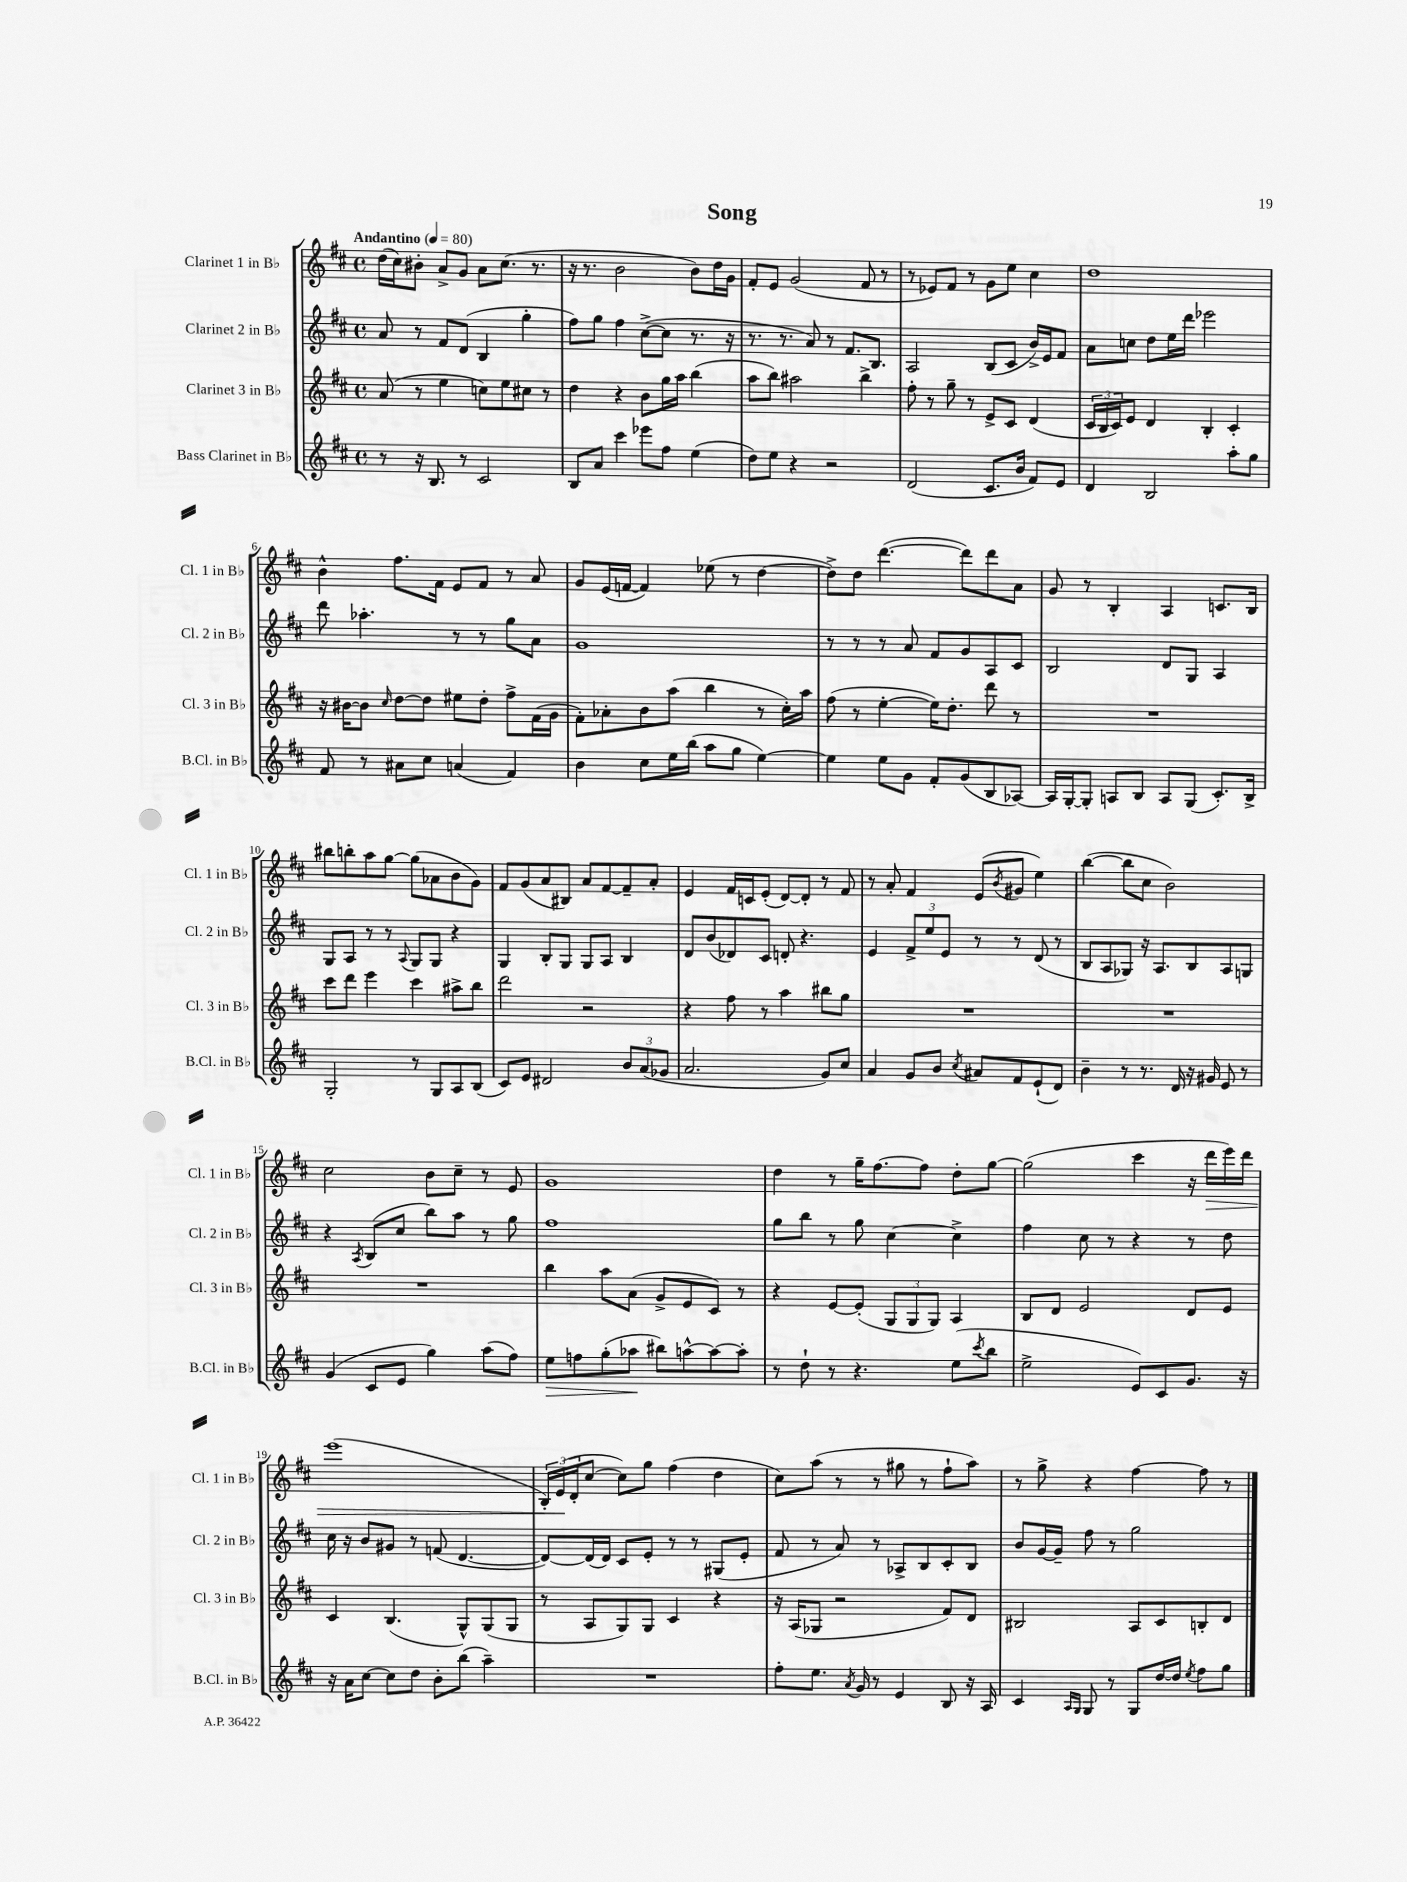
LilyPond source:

\header { title = "Song" }
<<
\new StaffGroup <<
\new Staff = "s0" \with { instrumentName = "Clarinet 1 in Bb" shortInstrumentName = "Cl. 1 in Bb" } {
    \clef treble \key d \major \defaultTimeSignature \time 4/4 \tempo "Andantino" 4 = 80
    d''16( cis''16) bis'8-. a'8-> g'8 a'8 cis''8.( r8. |
    r16 r8. b'2 b'8) d''16 g'16 |
    fis'8-. e'8 g'2( fis'8 r8 |
    r8 ees'8) fis'8 r8 g'8 e''8 cis''4 |
    d''1 |
    b'4-^ fis''8. fis'16 e'8 fis'8 r8 a'8 |
    g'8 e'16( f'16~ f'4) ees''8( r8 d''4~ |
    d''8->) d''8 d'''4.~( d'''8) d'''8 a'8 |
    g'8 r8 b4-. a4 c'8. b16 |
    bis''8 b''8-. a''8 g''8~ g''8( aes'8 b'8 g'8) |
    fis'8 g'8( a'8 bis8) a'8 fis'8~ fis'8-- a'8-. |
    e'4 fis'16 c'16 e'8-.( d'8~) d'8-. r8 fis'8 |
    r8 a'8-. fis'4 e'8( \acciaccatura { b'8 } gis'8 e''4) |
    b''4~( b''8 cis''8 b'2) |
    cis''2 b'8 cis''8-- r8 e'8 |
    g'1 |
    d''4 r8 g''16-- fis''8.~ fis''8 d''8-. g''8~ |
    g''2( cis'''4 r16 d'''16\> e'''16) d'''16 |
    e'''1( |
    \tuplet 3/2 { b16-.) e'16\!( d'16-. } cis''8~ cis''8) g''8 fis''4( d''4 |
    cis''8) a''8( r8 r8 gis''8 r8 fis''8-! a''8) |
    r8 g''8-> r4 fis''4~ fis''8 r8 \bar "|." |
}
\new Staff = "s1" \with { instrumentName = "Clarinet 2 in Bb" shortInstrumentName = "Cl. 2 in Bb" } {
    \clef treble \key d \major \defaultTimeSignature \time 4/4
    a'8 r8 fis'8 d'8( b4 g''4-. |
    fis''8) g''8 fis''4 cis''8~->( cis''8 r8. r16 |
    r8. r8. a'8) r8 fis'8. b8. |
    a2 b8( cis'8 b'16->) e'16 fis'8 |
    a'8 c''8 d''8 e''16 d'''16 ees'''2 |
    d'''8 aes''4.-. r8 r8 g''8 a'8 |
    g'1 |
    r8 r8 r8 a'8 fis'8 g'8 a8 cis'8 |
    b2 d'8 g8 a4 |
    g8 a8 r8 r8 \appoggiatura { a8 } g8 g8 r4 |
    g4 b8-. g8 g8 a8 b4 |
    d'8 b'8( des'8) cis'8 d'8-. r4. |
    e'4 \tuplet 3/2 { fis'8-> e''8 e'8 } r8 r8 d'8( r8 |
    b8 a8 ges8) r16 a8. b8 a8 g8 |
    r4 \acciaccatura { a8 } b8( cis''8 b''8) a''8 r8 g''8 |
    fis''1 |
    g''8 b''8 r8 g''8 cis''4~ cis''4-> |
    fis''4 cis''8 r8 r4 r8 d''8 |
    cis''16 r16 b'8 gis'8 r8 f'8( d'4.~ |
    d'8~) d'16( d'16) cis'8 e'8-. r8 r8 gis8( e'8-. |
    fis'8 r8 a'8) r8 aes8-> b8 cis'8-. b8 |
    b'8 g'16~ g'16-- fis''8 r8 g''2 \bar "|." |
}
\new Staff = "s2" \with { instrumentName = "Clarinet 3 in Bb" shortInstrumentName = "Cl. 3 in Bb" } {
    \clef treble \key d \major \defaultTimeSignature \time 4/4
    a'8( r8 e''4 c''8) e''8 cis''8 r8 |
    d''4 r4 b'8 g''16 a''16 b''4( |
    a''8 b''8) ais''2 b''4-> |
    fis''8-. r8 g''8-- r8 e'8-> cis'8 d'4( |
    \tuplet 3/2 { cis'16 b16 cis'16) } e'8 d'4 b4-. cis'4-. |
    r16 bis'16~ bis'8 \grace { cis''16 } d''8~ d''8 eis''8 d''8-. fis''8-> fis'16( g'16 |
    fis'8-.) aes'8-. b'8 a''8( b''4 r8 cis''16-.) a''16 |
    fis''8( r8 e''4~-. e''16) d''8.-. d'''8 r8 |
    R1 |
    cis'''8 d'''8 e'''4 cis'''4 ais''8-> b''8 |
    d'''2 r2 |
    r4 fis''8 r8 a''4 bis''8 g''8 |
    R1 |
    R1 |
    R1 |
    b''4 a''8 a'8( g'8-> e'8 cis'8) r8 |
    r4 e'8~ e'8-.( \tuplet 3/2 { g8 g8 g8) } a4 |
    b8 d'8 e'2 d'8 e'8 |
    cis'4 b4.( g8-^) g8( g8 |
    r8 a8 g8) g8 cis'4 r4 |
    r16 a16( ges8 r2 fis'8) d'8 |
    bis2 a8 cis'8 b8-. d'8 \bar "|." |
}
\new Staff = "s3" \with { instrumentName = "Bass Clarinet in Bb" shortInstrumentName = "B.Cl. in Bb" } {
    \clef treble \key d \major \defaultTimeSignature \time 4/4
    r8 r16 b8. r8 cis'2 |
    b8 a'8 cis'''4 ees'''8 fis''8 e''4( |
    d''8) e''8 r4 r2 |
    d'2( cis'8. b'16 fis'8) e'8 |
    d'4 b2 a''8-. g''8 |
    fis'8 r8 ais'8 cis''8 a'4( fis'4) |
    b'4 cis''8 e''16 b''16( a''8 g''8 e''4~) |
    e''4 e''8 g'8 fis'8-. g'8( b8 aes8~) |
    aes16 g16~-. g8-. a8 b8 a8 g8( cis'8.-.) b16-> |
    g2-. r8 g8 a8 b8( |
    cis'8) e'8 dis'2 \tuplet 3/2 { b'8 a'8( ges'8 } |
    a'2. g'8) cis''8 |
    a'4 g'8 b'8 \acciaccatura { cis''8 } ais'8 fis'8 e'8-!( d'8) |
    b'4-- r8 r8. d'16 r16 gis'16 e'8 r8 |
    g'4( cis'8 e'8 g''4) a''8( fis''8) |
    e''8\> f''8 g''8-.( aes''8\! bis''8) a''8~-^ a''8~ a''8-. |
    r8 d''8-! r8 r4. e''8( \acciaccatura { cis'''8 } b''8 |
    e''2-> e'8) cis'8 g'8. r16 |
    r16 a'16 cis''8~ cis''8 d''8 b'8-. b''8( a''4--) |
    R1 |
    fis''8-. e''8. \acciaccatura { a'8 } g'16 r8 e'4 b8 r16 a16 |
    cis'4 \grace { a16 g16 } g8 r8 g8 d''16~ d''16 \acciaccatura { e''8 } fis''8 g''8 \bar "|." |
}
>>
>>
